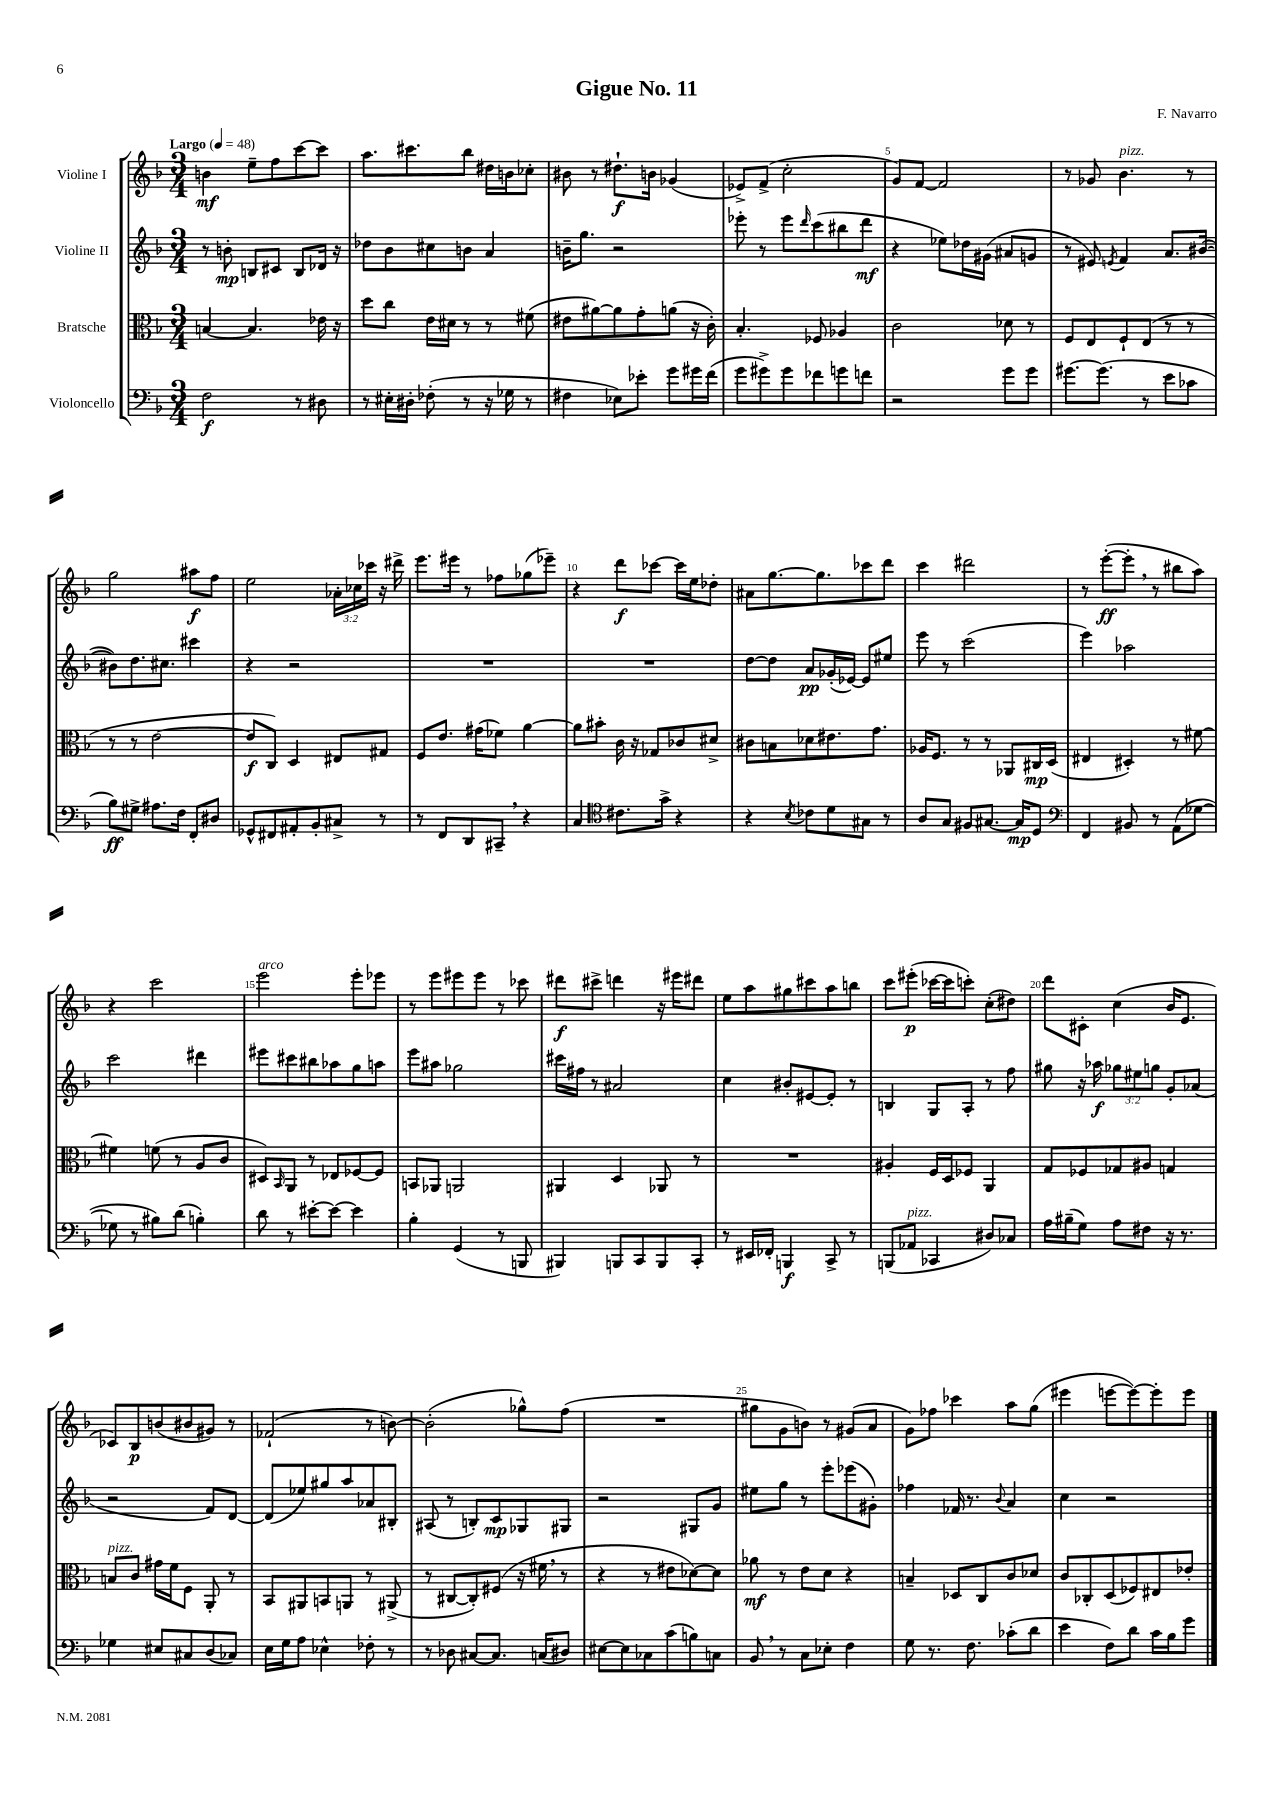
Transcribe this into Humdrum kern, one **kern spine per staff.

**kern	**kern	**kern	**kern
*staff4	*staff3	*staff2	*staff1
*clefF4	*clefC3	*clefG2	*clefG2
*k[b-]	*k[b-]	*k[b-]	*k[b-]
*M3/4	*M3/4	*M3/4	*M3/4
*MM48	*MM48	*MM48	*MM48
2F\	[4B/	8r	4b\
.	.	8b'\	.
.	4.B/]	8B/L	8ee~\L
.	.	8c#/J	8ff\
8r	.	8B/L	[8ccc\
8D#\	16e-\	16d-/Jk	8ccc\]J
.	16r	16r	.
=	=	=	=
8r	8dd\L	8dd-\L	8.aa\L
16E#'\LL	8cc\J	8b-\	.
16D#'\JJ	.	.	8.ccc#\
(8F-'\	16e\LL	8cc#\	.
.	16d#\JJ	.	.
8r	8r	8b\J	8bb-\J
16r	8r	4a/	16dd#\LL
16G-\	.	.	16b\J
8r	(8f#\	.	8cc-'\J
=	=	=	=
4F#\	8e#\L	16b~\LK	8b#\
.	.	8.gg\J	.
.	[8a#\)	.	8r
8E-\L)	8a#\]	2r	8.dd#`\L
8e-'\J	8g'\	.	.
.	.	.	16b\Jk
8g\L	(8a\J	.	(4g-/
16g#\L	16r	.	.
(16f\JJ	16c'\)	.	.
=	=	=	=
8g\L	4.B-'/	8eee-'\	8e-^/L)
8g#^\)	.	8r	(8f^/J
8g#\	.	8eee-\L	2cc'\
.	.	16qqddd/	.
8f-\	8F-/	(8ccc\	.
8g\	4A-/	8bb#\	.
8f\J	.	8ddd\J	.
=	=	=	=
2r	2c\	4r	8g/L)
.	.	.	[8f/J
.	.	8ee-\L)	2f/]
.	.	16dd-\L	.
.	.	(16g#\JJ	.
8g\L	8d-\	8a#/L	.
8g\J	8r	8g/J	.
=	=	=	=
[8.g#\L	8F/L	8r	8r
.	8E/	8e#/)	8g-/
(8.g#\]J	.	.	.
.	.	8qe/	.
.	8F`/	4f/	4.b-\
8r	(8E/J	.	.
8e\L	8r	8.a/L	.
8c-\J	8r	.	8r
.	.	([16b#/Jk	.
=	=	=	=
8B-\L)	8r	8b#\]L)	2gg\
8G#^\J	8r	8.dd\	.
8.A#\L	[2e\	.	.
.	.	8.cc#\J	.
16F\Jk	.	.	.
8FF'/L	.	4ccc#\	8aa#\L
8D#/J	.	.	8ff\J
=	=	=	=
8GG-^^/L	8e/]L	4r	2ee\
8FF#/	8C/J)	.	.
8AA#'/	4D/	2r	.
8BB-'/	.	.	.
8C#^/J	8E#/L	.	24a-'\LL
.	.	.	24cc-\
.	.	.	24ccc-\JJ
8r	8G#/J	.	16r
.	.	.	16ddd#^\
=	=	=	=
8r	8F/L	2.r	8.eee\L
8FF/L	8.e/J	.	.
.	.	.	16eee#\Jk
8DD/	.	.	8r
.	(16g#\LK	.	.
8CC#~/J	8f-\J)	.	8ff-\L
4r	[4a\	.	(8gg-\
.	.	.	8eee-~\J)
=	=	=	=
4C/	8a\]L	2.r	4r
.	8b#'\J	.	.
*clefC4	*	*	*
8.c#\L	16c\	.	8ddd\L
.	16r	.	.
.	8G-/L	.	[8ccc-\J
16g^\Jk	.	.	.
4r	8c-/	.	16ccc-\]LL
.	.	.	16ee\J
.	8d#^/J	.	8dd-'\J
=	=	=	=
4r	8c#\L	[8dd\L	8a#\L
.	8B\	8dd\]J	[8.gg\
8qB-/	.	.	.
8c-\L	8d-\	8a/L	.
.	.	.	8.gg\]
8d\	8.e#\	(16g-'/L	.
.	.	[16e-/JJ)	.
8G#\J	.	8e-/]L	8ccc-\
.	8.g\J	.	.
8r	.	8ee#/J	8ddd\J
=	=	=	=
8A/L	16A-/LK	8eee\	4ccc\
.	8.F/J	.	.
8G/J	.	8r	.
8F#/L	8r	(2ccc\	2ddd#\
[8.G#/J	8r	.	.
.	8AA-/L	.	.
16G#/]LK	.	.	.
8D/J	16C#/L	.	.
.	(16D/JJ	.	.
=	=	=	=
*clefF4	*	*	*
4FF/	4E#/	4eee\)	8r
.	.	.	([8eee'\L
8BB#/	4D#'/)	2aa-\	8eee'\]J
8r	.	.	8r
(8AA\L	8r	.	8bb#\L
[8G-\J	[8f#\	.	8aa\J)
=	=	=	=
8G-\]	4f#\]	2ccc\	4r
8r	.	.	.
8B#\L)	(8f\	.	2ccc\
(8d\J	8r	.	.
4B'\)	8A/L	4ddd#\	.
.	8c/J	.	.
=	=	=	=
8d\	8D#/L)	8eee#\L	2eee\
.	16qqBB-/	.	.
8r	8AA/J	8ccc#\	.
[8e#'\L	8r	8bb#\	.
8e#\_J	8E-/L	8aa-\	.
4e#\]	[8F-/	8gg\	8eee'\L
.	8F-/]J	8aa\J	8eee-\J
=	=	=	=
4B-'\	8BB/L	8eee\L	8r
.	8AA-/J	8aa#\J	8eee\L
(4GG/	2AA/	2gg-\	8eee#\
.	.	.	8eee#\J
8r	.	.	8r
8BBB/	.	.	8ccc-\
=	=	=	=
4BBB#/)	4AA#/	16ccc#\LL	8ddd#\L
.	.	16ff#\JJ	.
.	.	8r	8ccc#^\J
8BBB/L	4D/	2a#/	4ddd\
8CC/	.	.	.
8BBB/	8AA-/	.	16r
.	.	.	16eee#\LK
8CC'/J	8r	.	8ddd#\J
=	=	=	=
8r	2.r	4cc\	8ee\L
16EE#/LL	.	.	8aa\
16FF-'/JJ	.	.	.
4BBB/	.	8b#'/L	8gg#\
.	.	[8e#/	8ccc#\
8CC^/	.	8e#'/]J	8aa\
8r	.	8r	8bb\J
=	=	=	=
(8BBB/L	4A#'/	4B/	8ccc\L
8AA-/J	.	.	(8eee#'\J
4CC-/	16F/LL	8G/L	[16ccc-\LL
.	16D/J	.	16ccc-\]J
.	8F-/J	8A'/J	8ccc'\J)
8D#/L)	4AA/	8r	(8cc'\L
8C-/J	.	8ff\	8dd#\J)
=	=	=	=
16A\LL	8G/L	8gg#\	8ddd\L
(16B#~\J	.	.	.
8G\J)	8F-/	16r	8c#'\J
.	.	16aa-\	.
8A\L	8G-/	12gg-\L	(4cc\
.	.	12ee#\	.
8F#\J	8A#/J	.	.
.	.	12gg\J	.
16r	4G/	8g'/L	16b-/LK
8.r	.	.	8.e/J
.	.	(8a-/J	.
=	=	=	=
4G-\	8B/L	2r	8c-/L)
.	8c/J	.	8B-/
8E#/L	16g#\LL	.	(8b/
.	16f\J	.	.
8C#/	8F\J	.	8b#/
(8D/	8AA'/	8f/L)	8g#/J)
8C-/J)	8r	[8d/J	8r
=	=	=	=
16E\LL	8BB-/L	(8d/]L	(2f-`/
16G\J	.	.	.
8A\J	8AA#/	8ee-/)	.
4E-^^\	8BB/	8gg#/	.
.	8AA/J	8aa/	.
8F-'\	8r	8a-/	8r
8r	(8AA#^/	8B#'/J	[8b\)
=	=	=	=
8r	8r	(8A#/	(2b'\]
8D-\	[8C#/L	8r	.
[8C#/L	8C#'/])	8B'/L)	.
8.C#/]J	(8F#/J	8c/	.
.	16r	8G-/	8gg-^^\L)
(16C/LK	16f#\	.	.
8D#/J)	8r	8G#/J	(8ff\J
=	=	=	=
[8E#\L	4r	2r	2.r
8E#\]	.	.	.
8C-\	8r	.	.
(8c\	8e#\L	.	.
8B\)	[8d-\)	8G#/L	.
8C\J	8d-\]J	8g/J	.
=	=	=	=
8BB-/	8a-\	8ee#\L	8gg#\L
8r	8r	8gg\J	8g\
8C\L	8e\L	8r	8b\J)
8E-'\J	8d\J	8eee'\L	8r
4F\	4r	(8eee-\	(8g#/L
.	.	8g#'\J)	8a/J
=	=	=	=
8G\	4B~/	4ff-\	8g\L)
8.r	.	.	8ff-\J
.	8D-/L	16f-/	4ccc-\
8.F\	.	8.r	.
.	8C/	.	.
.	.	8qqb-/	.
(8c-'\L	8c/	4a/	8aa\L
8d\J	8d-/J	.	(8gg\J
=	=	=	=
4e\	8c/L	4cc\	4eee#\
.	8C-'/	.	.
8F\L)	(8D/	2r	[8eee\L
8d\J	8F-/)	.	8eee\_)
16c\LL	8E#/	.	8eee'\]
16B-\J	.	.	.
8g\J	8e-'/J	.	8eee\J
==	==	==	==
*-	*-	*-	*-
